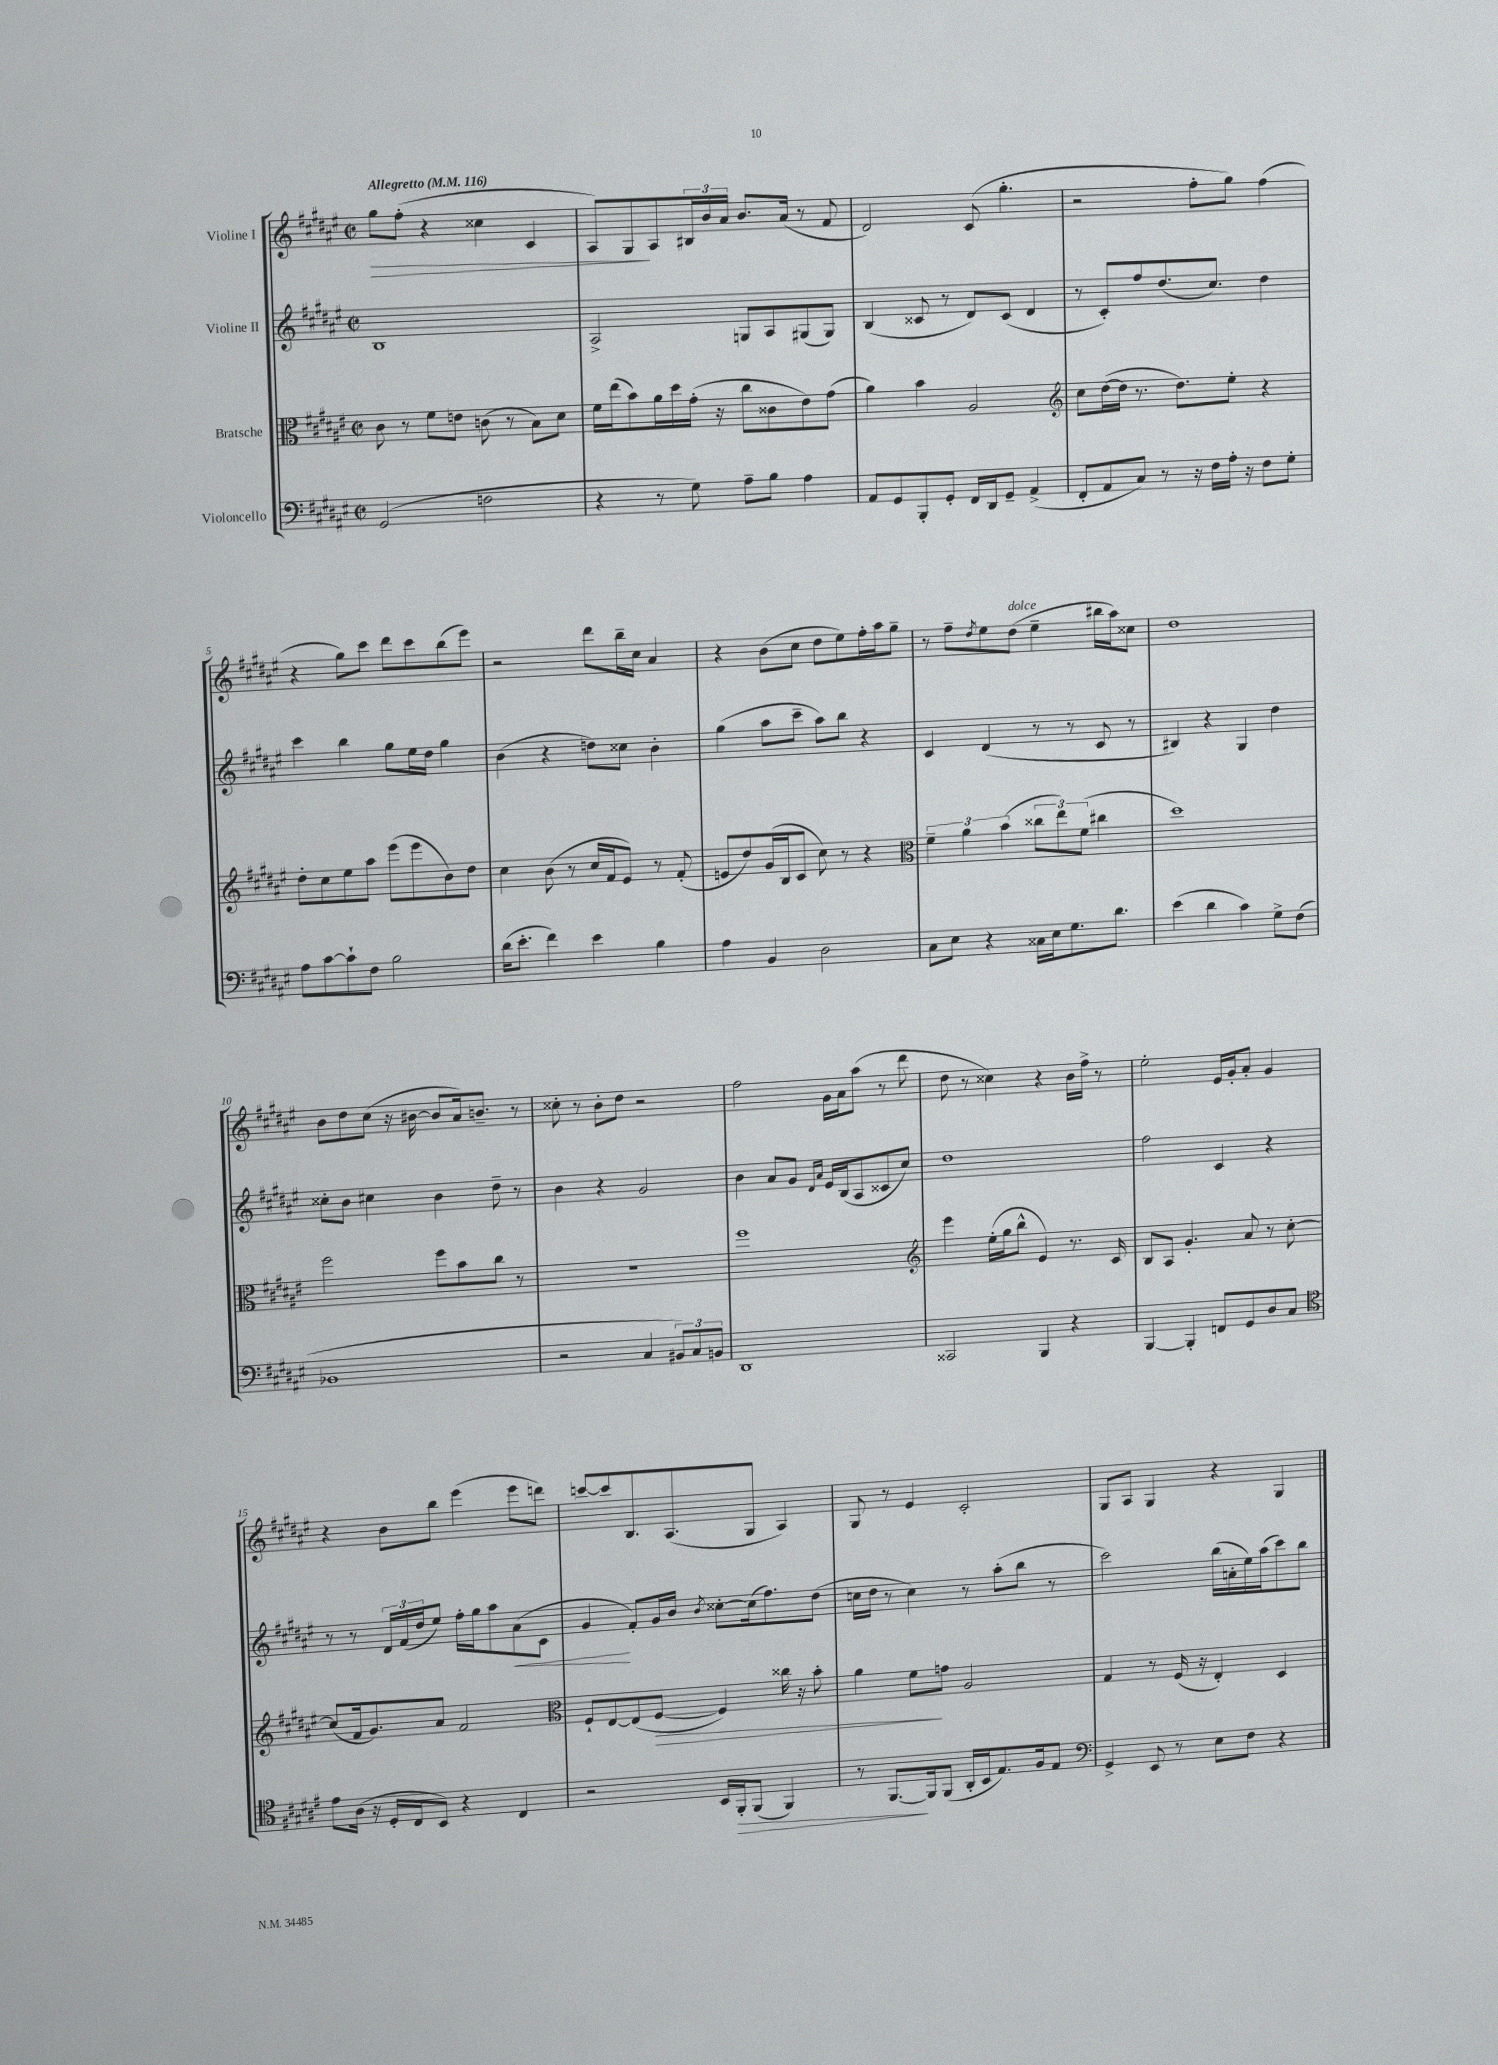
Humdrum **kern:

**kern	**dynam	**kern	**dynam	**kern	**dynam	**kern	**dynam
*part4	*part4	*part3	*part3	*part2	*part2	*part1	*part1
*staff4	*staff4	*staff3	*staff3	*staff2	*staff2	*staff1	*staff1
*I"Violoncello	*	*I"Bratsche	*	*I"Violine II	*	*I"Violine I	*
*clefF4	*	*clefC3	*	*clefG2	*	*clefG2	*
*k[f#c#g#d#a#e#]	*	*k[f#c#g#d#a#e#]	*	*k[f#c#g#d#a#e#]	*	*k[f#c#g#d#a#e#]	*
*M2/2	*	*M2/2	*	*M2/2	*	*M2/2	*
*met(c|)	*	*met(c|)	*	*met(c|)	*	*met(c|)	*
*MM116	*	*MM116	*	*MM116	*	*MM116	*
=1	=1	=1	=1	=1	=1	=1	=1
!	!	!	!	!	!	!LO:TX:a:B:t=Allegretto	!
!	!	!	!	!	!	!	!LO:HP:b
(2GG#/	.	8c#\	.	1B	.	8gg#\L	>
.	.	8r	.	.	.	(8ff#'\J	.
.	.	8f#\L	.	.	.	4r	.
.	.	8en\J	.	.	.	.	.
2Fn\	.	(8cn\	.	.	.	4cc##X\	.
.	.	8r	.	.	.	.	.
.	.	8B\L)	.	.	.	4c#/	.
.	.	8d#\J	.	.	.	.	.
=2	=2	=2	=2	=2	=2	=2	=2
4r	.	16f#\LL	.	2A#^/	.	8A#/L)	.
.	.	(16ee#\J	.	.	.	.	.
.	.	8b\)	.	.	.	8G#/	.
8r	.	16a#\L	.	.	.	8A#/	]
.	.	16dd#\	.	.	.	.	.
8G#\)	.	(16g#'\JJ	.	.	.	24B#X/L	.
.	.	.	.	.	.	24b/	.
.	.	16r	.	.	.	.	.
.	.	.	.	.	.	24a#/JJ	.
8A#~\L	.	8cc#\L	.	8Gn/L	.	8.b/L	.
8B\J	.	8c##X\	.	8A#/	.	.	.
.	.	.	.	.	.	(16a#/Jk	.
4A#\	.	8e#\)	.	(8G#X/	.	8r	.
.	.	(8g#\J	.	8G#/J)	.	8f#/	.
=3	=3	=3	=3	=3	=3	=3	=3
8AA#/L	.	4a#\)	.	(4B/	.	2d#/)	.
8GG#/	.	.	.	.	.	.	.
8BBB'/	.	4b\	.	8c##X/	.	.	.
8GG#'/J	.	.	.	8r	.	.	.
16FF#/LL	.	2A#/	.	8d#/L)	.	(8c#/	.
16DD#/J	.	.	.	.	.	.	.
8GG#~/J	.	.	.	(8c##/J	.	4.gg#'\	.
(4AA#^/	.	.	.	4d#/	.	.	.
=4	=4	=4	=4	=4	=4	=4	=4
*	*	*clefG2	*	*	*	*	*
8FF#'/L	.	8cc#\L	.	8r	.	2r	.
8AA#/	.	([16dd#\L	.	8c#'/L)	.	.	.
.	.	16dd#\JJ]	.	.	.	.	.
8C#/J)	.	8.r	.	8ff#/	.	.	.
8r	.	.	.	(8.dd#/	.	.	.
.	.	8.dd#\L)	.	.	.	.	.
16r	.	.	.	.	.	8ff#'\L	.
16F#\LL	.	.	.	8.cc#/J)	.	.	.
16A#'\JJ	.	8ee#'\J	.	.	.	8gg#\J)	.
16r	.	.	.	.	.	.	.
8F#\L	.	4r	.	4dd#\	.	(4ff#\	.
8G#'\J	.	.	.	.	.	.	.
!!LO:LB:g=z
=5	=5	=5	=5	=5	=5	=5	=5
8A#\L	.	8dd#'\L	.	4ccc#\	.	4r	.
[8c#\	.	8cc#\	.	.	.	.	.
8c#`\]	.	8ee#\	.	4bb\	.	8gg#\L)	.
8F#\J	.	8aa#\J	.	.	.	8ccc#\J	.
2B\	.	(8eee#\L	.	8gg#\L	.	8ddd#\L	.
.	.	8eee#\	.	16ee#\L	.	8ccc#\	.
.	.	.	.	16dd#\JJ	.	.	.
.	.	8b\)	.	4gg#\	.	(8bb\	.
.	.	8dd#\J	.	.	.	8eee#\J)	.
=6	=6	=6	=6	=6	=6	=6	=6
(16d#\KL	.	4cc#\	.	(4b\	.	2r	.
8.e#'\J	.	.	.	.	.	.	.
4f#\)	.	(8b\	.	4r	.	.	.
.	.	8r	.	.	.	.	.
4e#\	.	16cc#/LL	.	8ddn\L)	.	8ddd#\L	.
.	.	16f#/J	.	.	.	.	.
.	.	8e#/J)	.	8cc##X\J	.	16bb~\L	.
.	.	.	.	.	.	16cc#\JJ	.
4B\	.	8r	.	4b'\	.	4a#/	.
.	.	(8f#'/	.	.	.	.	.
=7	=7	=7	=7	=7	=7	=7	=7
4A#\	.	8en/L	.	(4gg#\	.	4r	.
.	.	8dd#/)	.	.	.	.	.
4BB/	.	(16g#/L	.	8aa#\L	.	(8b\L	.
.	.	16B/J	.	.	.	.	.
.	.	8c#/J	.	8ccc#~\J	.	8cc#\J	.
2D#\	.	8cc#\)	.	8aa#\L)	.	8dd#\L	.
.	.	8r	.	8bb\J	.	8ee#\)	.
.	.	4r	.	4r	.	16ff#'\L	.
.	.	.	.	.	.	16aa#\J	.
.	.	.	.	.	.	8gg#~\J	.
=8	=8	=8	=8	=8	=8	=8	=8
*	*	*clefC3	*	*	*	*	*
8C#\L	.	6f#~\	.	4c#/	.	8r	.
8E#\J	.	.	.	.	.	8ff#~\L	.
.	.	6a#\	.	.	.	.	.
.	.	.	.	.	.	8qdd#/	.
4r	.	.	.	(4d#/	.	8ee#\	.
.	.	(6b\	.	.	.	.	.
!	!	!	!	!	!	!LO:TX:a:i:t=dolce	!
.	.	.	.	.	.	(8dd#\J	.
16C##X\LL	.	12cc##X\L	.	8r	.	4ee#~\	.
16E#\J	.	.	.	.	.	.	.
.	.	12ee#\)	.	.	.	.	.
8.G#\	.	.	.	8r	.	.	.
.	.	(12f#\J	.	.	.	.	.
.	.	4cc#X\	.	8c#/	.	16bb#X\LL	.
8.d#\J	.	.	.	.	.	16aa#\J)	.
.	.	.	.	8r	.	8cc##X\J	.
=9	=9	=9	=9	=9	=9	=9	=9
(4e#\	.	1dd#)	.	4B#X/)	.	1dd#	.
4d#\	.	.	.	4r	.	.	.
4c#\)	.	.	.	4G#/	.	.	.
8G#^\L	.	.	.	4dd#\	.	.	.
(8F#\J	.	.	.	.	.	.	.
!!LO:LB:g=z
=10	=10	=10	=10	=10	=10	=10	=10
1BB-X	.	2ff#\	.	8cc##X'\L	.	8b\L	.
.	.	.	.	8b\J	.	8dd#\	.
.	.	.	.	4cc#X\	.	(8cc#\J	.
.	.	.	.	.	.	16r	.
.	.	.	.	.	.	[16b#X\	.
.	.	8ff#\L	.	4b\	.	8b#/L]	.
.	.	8b\	.	.	.	16a#/k)	.
.	.	.	.	.	.	8.bn~/J	.
.	.	8cc#\J	.	8dd#~\	.	.	.
.	.	8r	.	8r	.	8r	.
=11	=11	=11	=11	=11	=11	=11	=11
2r	.	1r	.	4b\	.	8cc##X'\	.
.	.	.	.	.	.	8r	.
.	.	.	.	4r	.	8b'\L	.
.	.	.	.	.	.	8dd#\J	.
4C#/	.	.	.	2g#/	.	2r	.
12BB#X/L)	.	.	.	.	.	.	.
12C#/	.	.	.	.	.	.	.
12BBn/J	.	.	.	.	.	.	.
=12	=12	=12	=12	=12	=12	=12	=12
1DD#	.	1ff#	.	4b\	.	2ff#\	.
.	.	.	.	8a#/L	.	.	.
.	.	.	.	8g#/J	.	.	.
.	.	.	.	16qqd#/LL	.	.	.
.	.	.	.	16qqa#/JJ	.	.	.
.	.	.	.	16e#/LL	.	16g#\LL	.
.	.	.	.	(16B/J	.	16a#\J	.
.	.	.	.	8A#/	.	(8aa#\J	.
.	.	.	.	8c##X/	.	8r	.
.	.	.	.	8cc#/J)	.	8ddd#\	.
=13	=13	=13	=13	=13	=13	=13	=13
*	*	*clefG2	*	*	*	*	*
2CC##X/	.	4eee#\	.	1dd#	.	8dd#\	.
.	.	.	.	.	.	8r	.
.	.	(16ee#'\LL	.	.	.	4cc##X\)	.
.	.	16gg#\J	.	.	.	.	.
.	.	8bb^^\J	.	.	.	.	.
4BBB/	.	4e#/)	.	.	.	4r	.
4r	.	8.r	.	.	.	16b\LL	.
.	.	.	.	.	.	16ff#^\JJ	.
.	.	.	.	.	.	8r	.
.	.	16c#/	.	.	.	.	.
=14	=14	=14	=14	=14	=14	=14	=14
[4BBB/	.	8B/L	.	2ff#\	.	2ee#'\	.
.	.	8A#/J	.	.	.	.	.
4BBB'/]	.	4.g#'/	.	.	.	.	.
8FFn/L	.	.	.	4c#/	.	16e#/LL	.
.	.	.	.	.	.	16g#'/J	.
8GG#/	.	8a#/	.	.	.	8a#'/J	.
8D#/	.	8r	.	4r	.	4g#/	.
8C#/J	.	[8cc#'\	.	.	.	.	.
!!LO:LB:g=z
=15	=15	=15	=15	=15	=15	=15	=15
*clefC4	*	*	*	*	*	*	*
8e#\L	.	(8cc#/L]	.	8r	.	4r	.
(16A#\Jk	.	16f#/k	.	8r	.	.	.
16r	.	8.g#/)	.	.	.	.	.
16D#'/LL	.	.	.	24d#/LL	.	8b\L	.
.	.	.	.	(24f#/	.	.	.
16C#/J	.	.	.	.	.	.	.
.	.	.	.	24dd#/J	.	.	.
8BB/J)	.	8a#/J	.	8ee#/J)	.	8bb\J	.
4r	.	2f#/	.	16ff#'\LL	.	(4eee#\	.
.	.	.	.	16gg#\J	.	.	.
.	.	.	.	8aa#\	.	.	.
!	!	!	!	!	!LO:HP:b	!	!
4C#/	.	.	.	(8a#\	<	8eee#\L	.
.	.	.	.	8c#\J	.	8dddn\J)	.
=16	=16	=16	=16	=16	=16	=16	=16
*	*	*clefC3	*	*	*	*	*
2r	.	8F#`/L	.	4g#/	.	[8cccn/L	.
.	.	[8E#/	.	.	.	8ccc/]	.
.	.	(8E#/]	.	8f#'/L)	[	8.B/	.
!	!	!	!LO:HP:b	!	!	!	!
.	.	[8F#/J	>	16g#/L	.	.	.
.	.	.	.	16b/JJ	.	(8.A#/	.
.	.	.	.	8qb/	.	.	.
16BB/LL	.	4F#/])	.	[8cc##X'\L	.	.	.
!	!LO:HP:b	!	!	!	!	!	!
16FF#'/J	>	.	.	.	.	.	.
(8FF#/J	.	.	.	(16cc##\k]	.	8G#/J	.
.	.	.	.	8.ff#\)	.	.	.
4FF#/)	.	16cc##X\	.	.	.	4A#/)	.
.	.	16r	.	.	.	.	.
.	.	8b'\	.	(8dd#\J	.	.	.
=17	=17	=17	=17	=17	=17	=17	=17
8r	.	4a#\	.	16ccn\LL	.	8G#/	.
.	.	.	.	16dd#\JJ	.	.	.
[8.FF#/L	.	.	.	8r	.	8r	.
.	.	8f#\L	.	4cc\)	.	4e#/	.
16FF#/k]	]	.	.	.	.	.	.
(8FF#/J	.	8gn\J	]	.	.	.	.
16AA#'/LL	.	2A#/	.	8r	.	2c#'/	.
16BB/J	.	.	.	.	.	.	.
8.E#/)	.	.	.	(8aa#'\L	.	.	.
.	.	.	.	8bb\J	.	.	.
16F#/k	.	.	.	.	.	.	.
8E#/J	.	.	.	8r	.	.	.
=18	=18	=18	=18	=18	=18	=18	=18
*clefF4	*	*	*	*	*	*	*
4GG#^/	.	4G#/	.	2ccc#\)	.	8G#/L	.
.	.	.	.	.	.	8A#/J	.
8EE#/	.	8r	.	.	.	4G#/	.
8r	.	(16F#/	.	.	.	.	.
.	.	16r	.	.	.	.	.
8E#\L	.	4E#'/)	.	(16bb\LL	.	4r	.
.	.	.	.	16an'\	.	.	.
8F#\J	.	.	.	16ee#\)	.	.	.
.	.	.	.	(16aa#\J	.	.	.
4r	.	4D#/	.	8ccc#\)	.	4G#/	.
.	.	.	.	8bb\J	.	.	.
==	==	==	==	==	==	==	==
*-	*-	*-	*-	*-	*-	*-	*-
